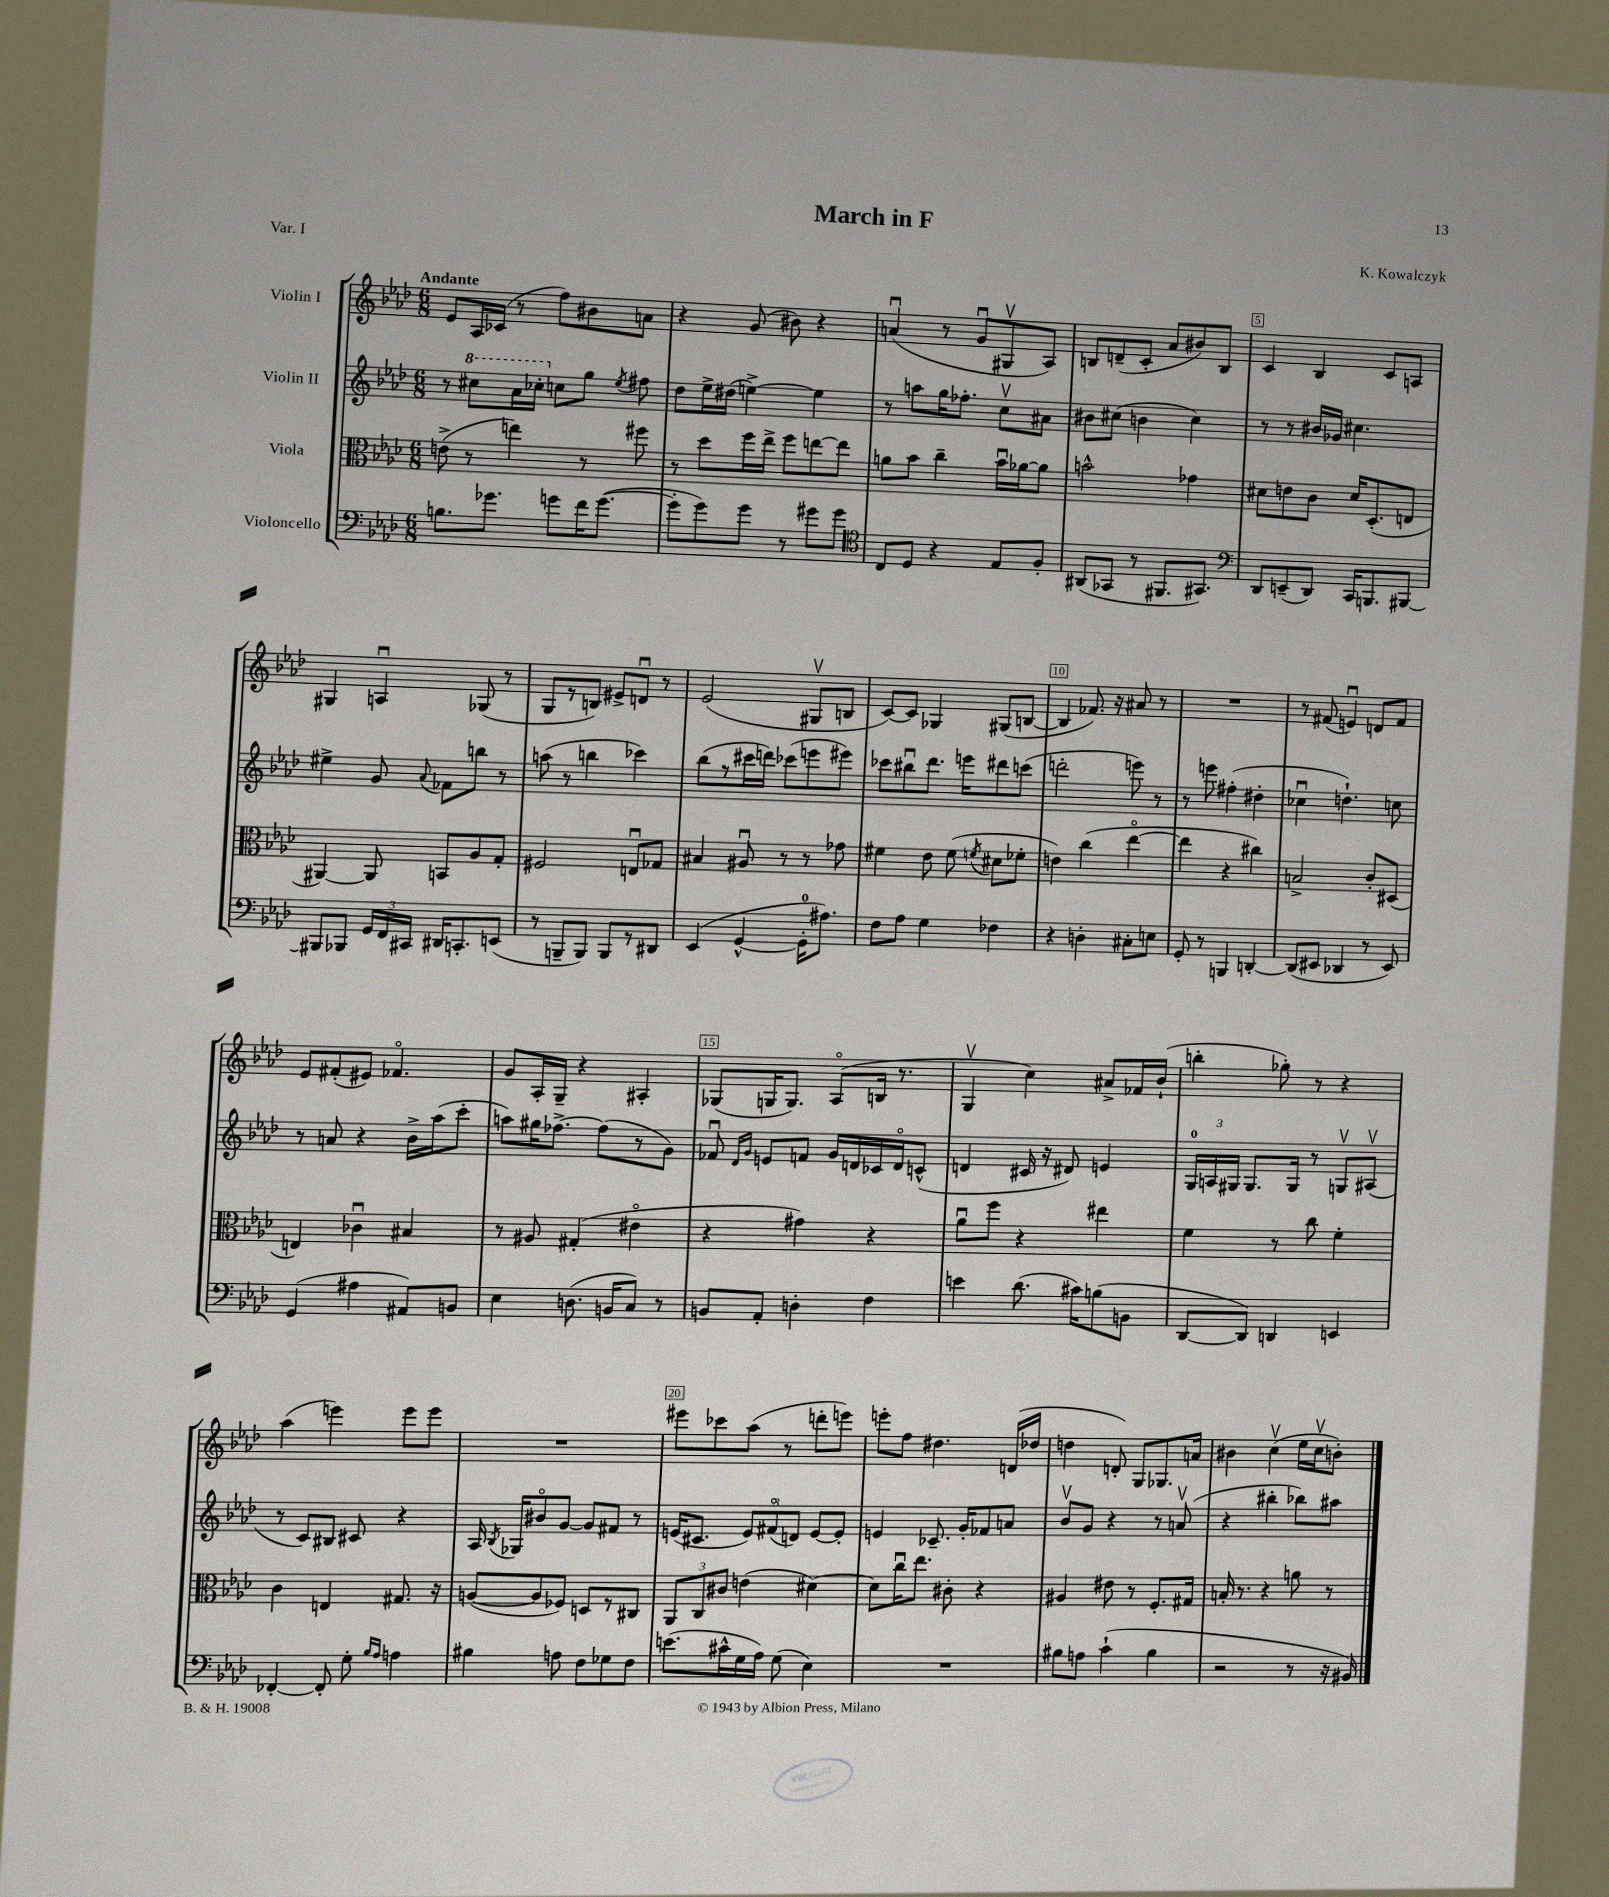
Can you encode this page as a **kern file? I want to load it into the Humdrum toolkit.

**kern	**kern	**kern	**kern
*part4	*part3	*part2	*part1
*staff4	*staff3	*staff2	*staff1
*I"Violoncello	*I"Viola	*I"Violin II	*I"Violin I
*clefF4	*clefC3	*clefG2	*clefG2
*k[b-e-a-d-]	*k[b-e-a-d-]	*k[b-e-a-d-]	*k[b-e-a-d-]
*M6/8	*M6/8	*M6/8	*M6/8
=1	=1	=1	=1
!	!	!	!LO:TX:a:B:t=Andante
8.Bn\L	(8en^\	8r	8e-/L
*	*	*8va	*
.	8r	8ccc#X\L	16A-/L
8.g-X\J	.	.	(16c-X/JJ
.	4een\)	16aa-\L	8r
.	.	16ccc-X'\JJ	.
*	*	*X8va	*
8gn\L	.	8ccn\L	8ff\L)
16f\K	8r	8gg\J	8b#X\
([8.g\J	.	.	.
.	.	8qee-/	.
.	8ff#X\	8ff#X\	8an\J
=2	=2	=2	=2
8g'\L]	8r	8dd-\L	4r
8g\)	8dd-\L	16ee-^\L	.
.	.	(16dd#X\JJ	.
8g\J	16ff\L	[4een^\)	(8g/
.	16ee-^\JJ	.	.
8r	8ff\L	.	8b#X\)
8g#X\L	[8een\	4ee\]	4r
8g#\J	8ee\J]	.	.
=3	=3	=3	=3
*clefC4	*	*	*
8C/L	8an\L	8r	(4anu/
8D-/J	8b-\J	8aan\L	.
4r	4cc~\	16gg\K	8r
.	.	8.ff-X'\J	.
.	.	.	8gu/L
8E-/L	16b-u\LL	8ccv\L	8G#Xv/
.	[16a-X\J	.	.
8F'/J	8a-\J]	8a#X\J	8A-/J)
=4	=4	=4	=4
(8AA#X/L	2bn^^\	8b#X\L	8Bn/L
8GG-X/J	.	(8cc#X\J	(8dn~/
8r	.	4bn\	8c'/J
8.FF#X/L	.	.	8a-/L
.	4g-X\	4cc#\)	8b#X/)
8.GG#X/J)	.	.	.
.	.	.	8B/J
=5	=5	=5	=5
*clefF4	*	*	*
8DD-/L	8d#X\L	8r	4c/
(8EEn~/	8en\	8r	.
8DD-/J)	8c\J	16b#X/LL	4B-/
.	.	16g-X/JJ	.
16CC/KL	16d#/KL	4.cc#X\	.
8.BBBn/	(8.D-'/	.	.
.	.	.	8c/L
[8BBB#X/J	8En/J	.	8An/J
!!LO:LB:g=z
=6	=6	=6	=6
8BBB#X/L]	[4AA#X/)	4ee#X^\	4G#X/
8BBB-X/J	.	.	.
24GG/LL	8AA#/]	8g/	4Anu/
24FF/	.	.	.
24CC#X/JJ	.	.	.
.	.	8qqa-/	.
16DD#X/KL	8BBn/L	8f-X\L	.
8.CCn'/	.	.	.
.	8A-/	8bbn\J	(8G-X/
(8EEn/J	8G'/J	8r	8r
=7	=7	=7	=7
8r	2F#X/	(8aan\	8G/L
8BBBn~/L	.	8r	8r
8BBB/J)	.	4bbn\	8Bn/J)
8BBB/L	.	.	8e#X^/L
8r	8Enu/L	4ccc-X\)	8dnu/J
8DD#X/J	8G-X/J	.	8r
=8	=8	=8	=8
(4EE-/	4B#X/	(8bb-\L	(2e-/
.	.	8r	.
[4GG^^/	8A#Xu/	16ccc#X\L	.
.	.	16dddn\JJ)	.
.	8r	(8ccc-X\L	.
16GG'\KL]	8r	8eeen\	8G#Xv/L
8.A#X\J)	.	.	.
.	8g-X\	8eee#X\J)	8Bn/J
=9	=9	=9	=9
8F\L	4f#X\	8ccc-X\L	[8c/L)
8A-\J	.	8bb#Xu\	8c/J]
4G\	8e-\	8.ddd-\J	4G-X/
.	(8f#\	.	.
.	.	16eeen\KL	.
.	8qfn/	.	.
4F-X\	8d#X\L	8ddd#X\	(8G#X/L
.	8f-X'\J	(8cccn\J	[8Bn/J
=10	=10	=10	=10
4r	4en\)	2dddn'\	4B/]
4Dn'\	(4cc\	.	8.f-X/)
.	.	.	16r
8C#X'\L	[4ee-\	8eeen\)	8a#X/
8En\J	.	8r	8r
=11	=11	=11	=11
8GG'/	4ee-\]	8r	2.r
8r	.	8eeen\	.
4BBBn/	4r	(4ff#X'\	.
[4DDn'/	4cc#X\)	4dd#X'\	.
=12	=12	=12	=12
(8DD/L]	2Bn^/	4cc-Xu\	8r
8EE#X/J	.	.	(8f#X/
4DD-X/	.	4.ddn`\)	4enu/)
8r	8c'/L	.	8dn/L
8EE#/)	(8D#X/J	8ccn\	8f#/J
!!LO:LB:g=z
=13	=13	=13	=13
(4GG/	4En/)	8r	8e-/L
.	.	8an/	(8f#X'/
4A#X\	4c-Xu\	4r	8e#X/J)
.	.	.	4.f-X/
8AA#X/L)	4B#X/	16b-^\LL	.
.	.	(16aa-\J	.
8BBn/J	.	8ccc'\J	.
=14	=14	=14	=14
4E-\	8r	8aan\L)	8g/L
.	8A#X/	16gg#X\K	16A-'/L
.	.	[8.ff-X^\J	16G~/JJ
(8.Dn\	(4G#X'/	.	4r
.	.	(8ff-\L]	.
16BBn/KL	.	.	.
8C/J)	4e#X\	8r	4A#X'/
8r	.	8g\J)	.
=15	=15	=15	=15
8BBn/L	4r	8f-Xu/	(8G-X/L
.	.	16qqd-/LL	.
.	.	16qqg/JJ	.
8AA-'/J	.	8en/L	16Gn/K
.	.	.	8.G/J)
4Dn'\	4g#X\)	8fn/J	.
.	.	16g/LL	(8A-/L
.	.	16dn/	.
4F\	4r	16c-X/	16Bn/Jk
.	.	16d/J	8.r
.	.	(8cn^^/J	.
=16	=16	=16	=16
4en\	8a-u\L	4dn/	4Gv/
.	8ff\J	.	.
(8.d-\	4r	16c#X/	4cc\)
.	.	16r	.
.	.	8d#X/)	.
16c#X\KL)	.	.	.
(8Bn\	4ee#X\	4en/	8a#X^/L
8BBn\J	.	.	16f-X/L
.	.	.	(16b-`/JJ
=17	=17	=17	=17
[8DD-/L	4f\	24G/LL	4bbn'\
.	.	24An/	.
.	.	24G#X/JJ	.
8DD-/J])	.	8.G#/L	.
4DDn/	8r	.	8gg-X'\)
.	.	16G#/Jk	.
.	8cc\	8r	8r
4EEn/	4f'\	8Gnv/L	4r
.	.	(8A#Xv/J	.
!!LO:LB:g=z
=18	=18	=18	=18
[4FF-X'/	4c\	8r	(4aa-\
.	.	8c/L)	.
8FF-'/]	4En/	8B#X/J	4eeen\)
8G'\	.	8c#X/	.
16qqB-/LL	.	.	.
16qqA-/JJ	.	.	.
4An\	8.G#X/	4r	8eee\L
.	.	.	8eee\J
.	16r	.	.
=19	=19	=19	=19
4B#X\	([8An/L	16A-/	2.r
.	.	8qB-/	.
.	.	16G-X/KL	.
.	8A/]	8b#X/	.
8An\	8F-X/J)	[8g/J	.
8F\L	8Dn/L	8g/L]	.
8G-X\	8r	8f#X/J	.
8F\J	8C#X/J	8r	.
=20	=20	=20	=20
(8.en\L	12AA-/L	(16en/KL	8eee#X\L
.	.	8.c#X/J	.
.	12C/	.	.
.	.	.	8ccc-X\
.	12c#X/J	.	.
16c#X^^\L	.	.	.
16G\	(4en\	12e/L)	(8aa-\J
16A-\JJ)	.	.	.
.	.	(12f#X/	.
(8G\	.	.	8r
.	.	12dn/J)	.
4E-\)	[4d#X\)	[8e/L	8dddn'\L
.	.	8e'/J]	8eeen\J)
=21	=21	=21	=21
2.r	8d#\L]	4en/	8eeen'\L
.	16ccu\K	.	8ff\J
.	8.ee-\J	.	.
.	.	8.c-X~/	4.dd#X\
.	8c#X'\	.	.
.	.	16g'/KL	.
.	4r	8f-X/	.
.	.	8an/J	(16dn/LL
.	.	.	16dd-X/JJ
=22	=22	=22	=22
8B#X\L	4A#X/	8b-v/L	4ddn\
8An\J	.	8g/J	.
(4c`\	8e#X\	4r	8dn'/)
.	8r	.	8G/L
4B#\	8.F'/L	8r	8.G-X/
.	.	(8anv/	.
.	16G#X/Jk	.	16an/Jk
=23	=23	=23	=23
2r	16Bn'/	4r	4b#X\
.	8.r	.	.
.	4r	4bb#X'\	(4ccv\
8r	8an\	8bb-X\L)	16ee-\LL
.	.	.	16ccv\J
16r	8r	8aa#X\J	8bn'\J)
16BB#X/)	.	.	.
==	==	==	==
*-	*-	*-	*-
